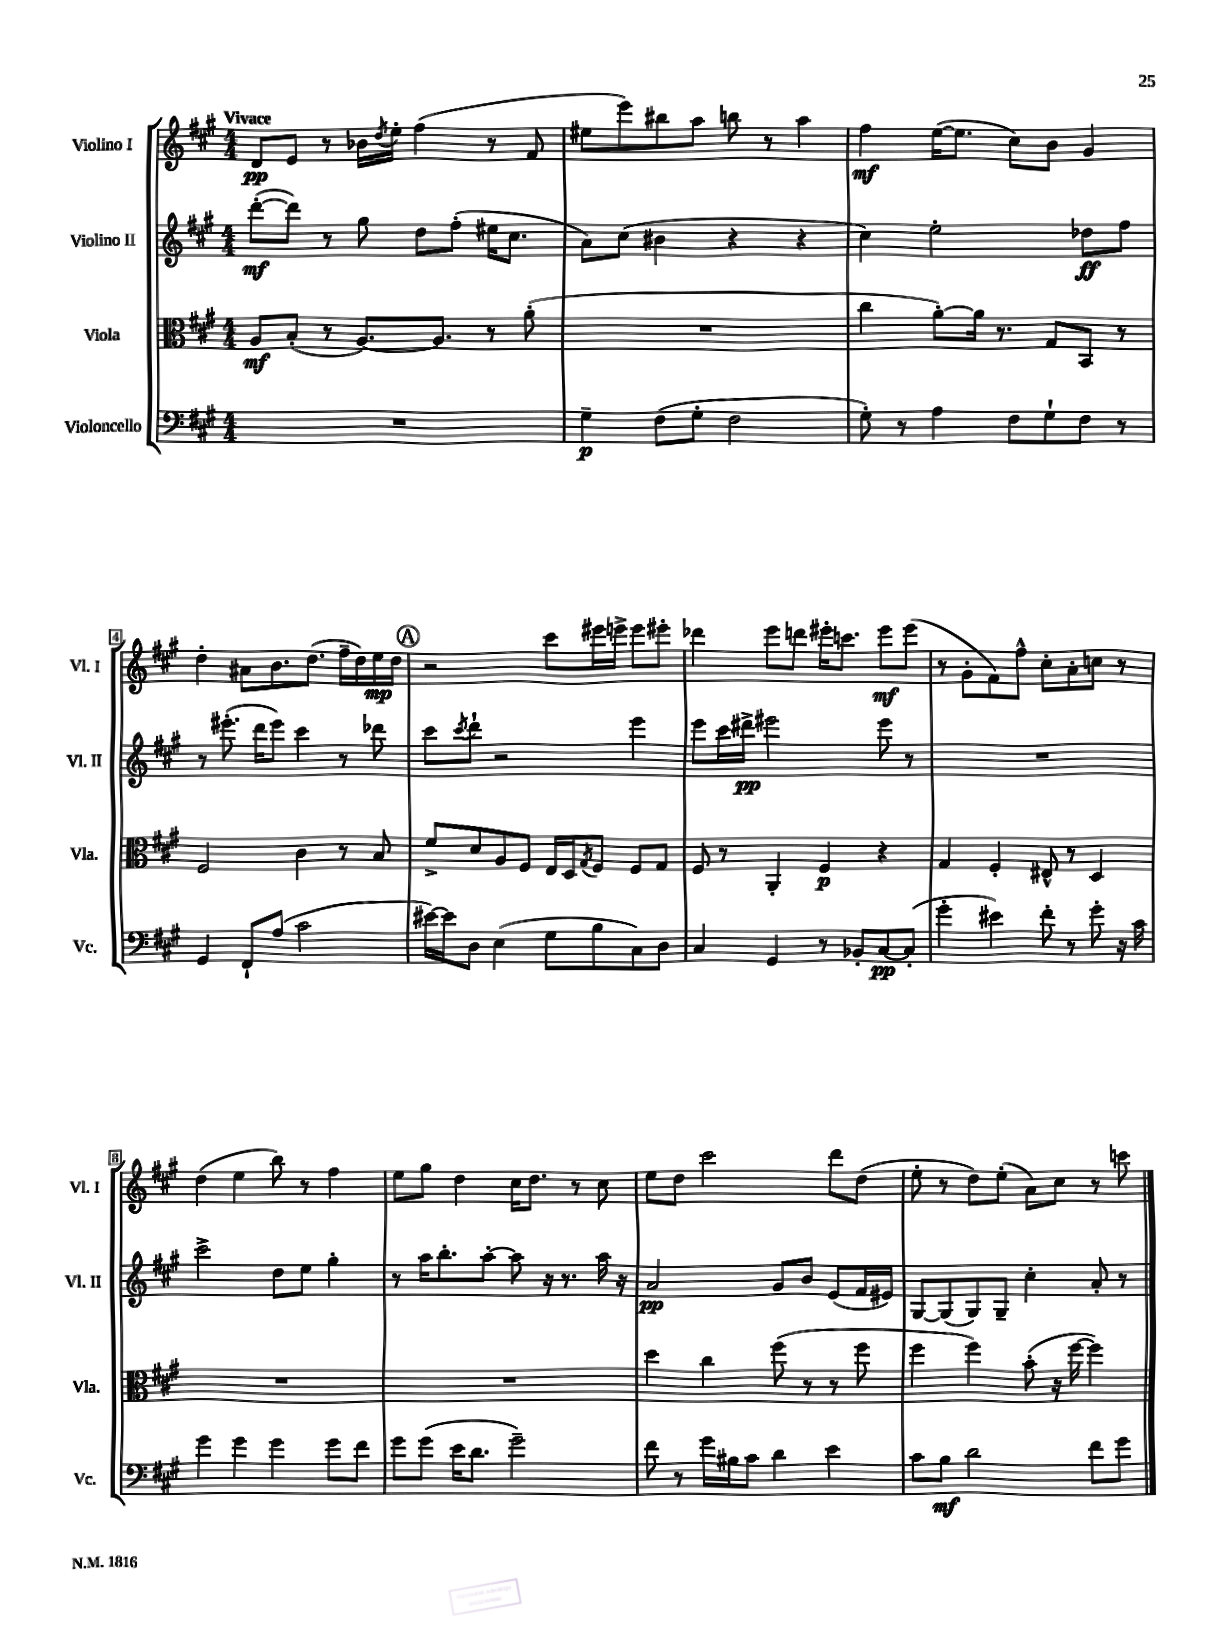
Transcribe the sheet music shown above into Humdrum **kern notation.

**kern	**kern	**kern	**kern
*staff4	*staff3	*staff2	*staff1
*clefF4	*clefC3	*clefG2	*clefG2
*k[f#c#g#]	*k[f#c#g#]	*k[f#c#g#]	*k[f#c#g#]
*M4/4	*M4/4	*M4/4	*M4/4
1r	8A	([8ddd'	8d
.	(8B'	8ddd])	8e
.	8r	8r	8r
.	[8.A)	8gg#	16b-
.	.	.	8qdd
.	.	.	16ee'
.	.	8dd	(4ff#
.	8.A]	.	.
.	.	(8ff#'	.
.	8r	16ee#	8r
.	.	8.cc#	.
.	(8a'	.	8f#
=	=	=	=
4G#~	1r	8a)	8ee#
.	.	(8cc#	8eee)
(8F#	.	4b#	8bb#
8G#'	.	.	8aa
2F#	.	4r	8bb
.	.	.	8r
.	.	4r	4aa
=	=	=	=
8G#')	4cc#	4cc#)	4ff#
8r	.	.	.
4A	[8a')	2ee'	([16ee
.	.	.	8.ee]
.	16a]	.	.
.	8.r	.	.
8F#	.	.	8cc#)
8G#`	8G#	.	8b
8F#	8BB	8dd-	4g#
8r	8r	8ff#	.
=	=	=	=
4GG#	2F#	8r	4dd'
.	.	(8.eee#'	.
8FF#`	.	.	8a#
.	.	16ddd	.
(8A	.	8eee#)	8.b
2c#	4c#	4ccc#	.
.	.	.	(8.dd
.	8r	8r	16ff#~
.	.	.	16dd)
.	8B	8ddd-	16ee
.	.	.	16dd
=	=	=	=
[16e#)	8f#^	8ccc#	2r
16e#]	.	.	.
.	.	8qccc#	.
8D	8d	8ddd`	.
(4E	8A	2r	.
.	8F#	.	.
8G#	16E	.	8ccc#
.	16D	.	.
.	8qG#	.	.
8B	8F#	.	16eee#
.	.	.	16eee^
8C#)	8F#	4eee	8eee
8D	8G#	.	8eee#'
=	=	=	=
4C#	8F#	8eee	4ddd-
.	8r	16ccc#	.
.	.	16ddd#^	.
4GG#	4AA'	2eee#	8eee
.	.	.	8ddd
8r	4F#	.	16eee#'
.	.	.	8.ccc
8BB-'	.	.	.
[8C#	4r	8eee#	8eee#
(8C#']	.	8r	(8eee#
=	=	=	=
4g#'	4G#	1r	8r
.	.	.	8g#'
4e#)	4F#'	.	8f#)
.	.	.	8ff#^^
8f#'	8E#^^	.	8cc#'
8r	8r	.	8a'
8g#'	4D	.	8cc
16r	.	.	8r
16c#	.	.	.
=	=	=	=
4g#	1r	2ccc#^	(4dd
4g#	.	.	4ee
4g#	.	8dd	8bb)
.	.	8ee	8r
8g#	.	4gg#'	4ff#
8f#	.	.	.
=	=	=	=
8g#	1r	8r	8ee
(8g#	.	16aa	8gg#
.	.	8.bb'	.
16e	.	.	4dd
8.d	.	.	.
.	.	[8aa'	.
2g#~)	.	8aa]	16cc#
.	.	.	8.dd
.	.	16r	.
.	.	8.r	.
.	.	.	8r
.	.	16aa	8cc#
.	.	16r	.
=	=	=	=
8f#	4dd	2a	8ee
8r	.	.	8dd
16g#	4cc#	.	2ccc#
16B#	.	.	.
8c#	.	.	.
4d	(8ff#	8g#	.
.	8r	8b	.
4e	8r	(8e	8ddd
.	8ff#	16f#	(8dd
.	.	16e#)	.
=	=	=	=
8c#	4ff#	[8G#	8ee'
8B	.	(8G#]	8r
2d	4ff#)	8G#)	8dd)
.	.	8G#~	(8ee'
.	(8b'	4cc#'	8a)
.	16r	.	8cc#
.	[16ff#	.	.
8f#	4ff#])	8a'	8r
8g#	.	8r	8ccc
==	==	==	==
*-	*-	*-	*-
